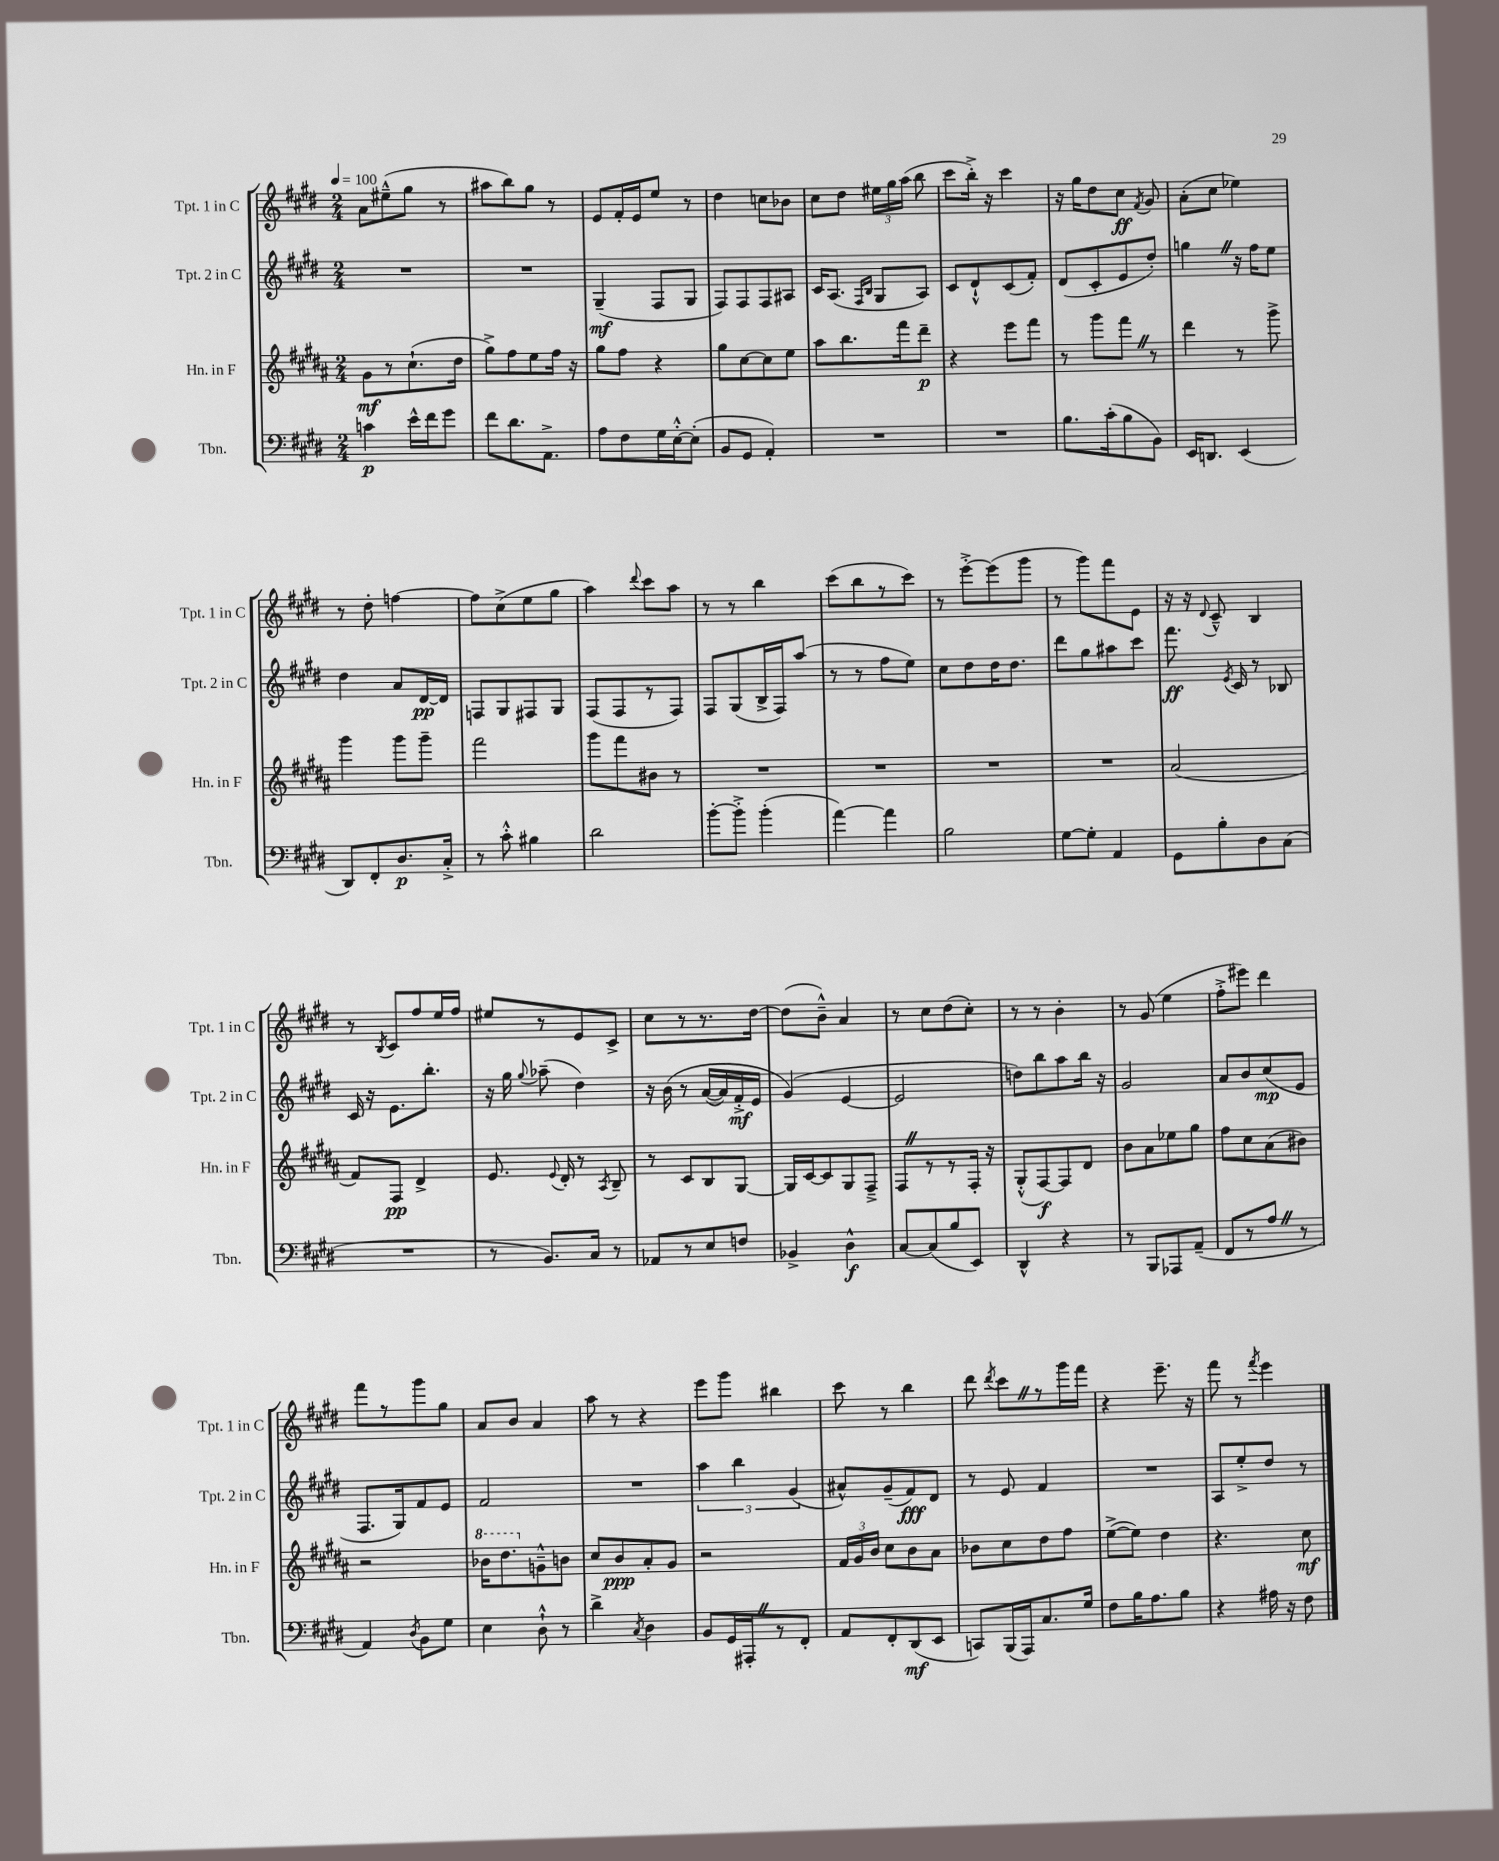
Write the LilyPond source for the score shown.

<<
\new StaffGroup <<
\new Staff = "s0" \with { instrumentName = "Tpt. 1 in C" shortInstrumentName = "Tpt. 1 in C" } {
    \clef treble \key e \major \numericTimeSignature \time 2/4 \tempo 4 = 100
    \autoBeamOff a'8[ eis''8---^( gis''8] r8 |
    ais''8[ b''8) gis''8] r8 |
    e'8[ fis'16-. e'16 e''8] r8 |
    dis''4 c''8[ bes'8] |
    cis''8[ dis''8] \tuplet 3/2 { eis''16[ gis''16 a''16]( } b''8 |
    cis'''8[ b''16]-.->) r16 cis'''4 |
    r16 gis''16[ dis''8 cis''8]\ff \acciaccatura { fis'8 } gis'8 |
    a'8[-.( cis''8] ees''4) |
    r8 dis''8-. f''4~ |
    f''8[ cis''8->( e''8 gis''8] |
    a''4) \appoggiatura { dis'''8 } cis'''8[ a''8] |
    r8 r8 b''4 |
    cis'''8[( b''8 r8 cis'''8]) |
    r8 e'''8[~-.-> e'''8( gis'''8] |
    r8 gis'''8[) fis'''8 e'8] |
    r16 r16 \appoggiatura { dis'8 } cis'8---^ b4 |
    r8 \acciaccatura { b8 } cis'8[ fis''8 e''16 fis''16] |
    eis''8[ r8 e'8 cis'8]-> |
    cis''8[ r8 r8. dis''16]~ |
    dis''8[( b'8]---^) a'4 |
    r8 cis''8[ dis''8( cis''8]-.) |
    r8 r8 b'4-. |
    r8 gis'8( e''4 |
    fis''8[-.-> eis'''8]) dis'''4 |
    fis'''8[ r8 gis'''8 gis''8] |
    a'8[ b'8] a'4 |
    a''8 r8 r4 |
    e'''8[ gis'''8] bis''4 |
    cis'''8 r8 b''4 |
    dis'''8 \acciaccatura { dis'''8 } cis'''8[ \once \override BreathingSign.text = \markup { \musicglyph "scripts.caesura.straight" } \breathe r8 gis'''16 fis'''16] |
    r4 e'''8.-- r16 |
    fis'''8 r8 \acciaccatura { fis'''8 } e'''4 \bar "|." |
}
\new Staff = "s1" \with { instrumentName = "Tpt. 2 in C" shortInstrumentName = "Tpt. 2 in C" } {
    \clef treble \key e \major \numericTimeSignature \time 2/4
    \autoBeamOff R2 |
    R2 |
    gis4--\mf( fis8[ gis8] |
    fis8[) fis8 fis8 ais8] |
    cis'16[ a8.]( \grace { fis16[ b16] } gis8[ a8]) |
    cis'8[ dis'8-!-^ cis'8( fis'8]-.) |
    dis'8[( cis'8-. e'8 dis''8]-.) |
    g''4 \once \override BreathingSign.text = \markup { \musicglyph "scripts.caesura.straight" } \breathe r16 fis''16[ e''8] |
    dis''4 a'8[ dis'16~\pp dis'16] |
    f8[ gis8 fis8 gis8] |
    fis8[( fis8 r8 fis8]) |
    fis8[ gis8( b16-> fis16) a''8]( |
    r8 r8 fis''8[ e''8]) |
    cis''8[ dis''8 dis''16 dis''8.] |
    dis'''8[ gis''8 ais''8 cis'''8] |
    fis'''8.\ff \acciaccatura { e'8 } cis'16 r8 bes8 |
    cis'16 r16 e'8.[ b''8.]-. |
    r16 gis''16 \appoggiatura { gis''8 } aes''8--( dis''4) |
    r16 b'16\( r8 a'16[~( a'16) fis'16-.->\mf e'16] |
    gis'4(\) e'4~ |
    e'2 |
    d''8[) b''8 a''8 b''16] r16 |
    gis'2 |
    a'8[ b'8 cis''8\mp( e'8] |
    fis8.[ gis16) fis'8 e'8] |
    fis'2 |
    R2 |
    \tuplet 3/2 { a''4 b''4 gis'4( } |
    ais'8[-^) gis'8--( fis'8\fff) dis'8] |
    r8 e'8 fis'4 |
    R2 |
    a8[ e''8-.-> dis''8] r8 \bar "|." |
}
\new Staff = "s2" \with { instrumentName = "Hn. in F" shortInstrumentName = "Hn. in F" } {
    \clef treble \key b \major \numericTimeSignature \time 2/4
    \autoBeamOff gis'8[\mf r8 cis''8.-!( dis''16] |
    gis''8[->) fis''8 e''8 fis''16] r16 |
    gis''8[ fis''8] r4 |
    gis''8[ cis''8~ cis''8 e''8] |
    ais''8[ b''8. fis'''16 dis'''8]--\p |
    r4 e'''8[ fis'''8] |
    r8 gis'''8[ fis'''8] \once \override BreathingSign.text = \markup { \musicglyph "scripts.caesura.straight" } \breathe r8 |
    dis'''4 r8 gis'''8-> |
    gis'''4 gis'''8[ gis'''8]-- |
    fis'''2 |
    gis'''8[ fis'''8 bis'8] r8 |
    R2 |
    R2 |
    R2 |
    R2 |
    ais'2( |
    fis'8[) fis8]\pp dis'4-> |
    e'8. \appoggiatura { e'8 } dis'16-. r8 \acciaccatura { ais8 } b8-- |
    r8 cis'8[ b8 gis8]~ |
    gis16[ cis'16~ cis'8 gis8 fis8]---> |
    fis8[ \once \override BreathingSign.text = \markup { \musicglyph "scripts.caesura.straight" } \breathe r8 r8 fis16]-. r16 |
    gis8[-.-^( fis8~\f) fis8 dis'8] |
    b'8[ ais'8 ees''8 gis''8] |
    fis''8[ cis''8 ais'8( bis'8]) |
    r2 |
    \ottava #1 bes''16[ dis'''8. \ottava #0 g'8---^ b'!8] |
    cis''8[ b'8\ppp ais'8-. gis'8] |
    r2 |
    \tuplet 3/2 { fis'16[ gis'16 b'16] } cis''8[ b'8 ais'8] |
    bes'8[ cis''8 dis''8 fis''8] |
    e''8[~->( e''8]) dis''4 |
    r4. cis''8\mf \bar "|." |
}
\new Staff = "s3" \with { instrumentName = "Tbn." shortInstrumentName = "Tbn." } {
    \clef bass \key e \major \numericTimeSignature \time 2/4
    \autoBeamOff c'4\p e'16[-^ fis'16 gis'8] |
    fis'8[ dis'8. a,8.]-> |
    a8[ fis8 gis16 e16~-.-^ e8]-.( |
    b,8[ gis,8] a,4-.) |
    R2 |
    R2 |
    b8.[ cis'16-.( b8 b,8]) |
    e,16[ d,8.] e,4( |
    dis,8[) fis,8-. dis8.\p cis16]-.-> |
    r8 cis'8-.-^ bis4 |
    dis'2 |
    b'8[~-. b'8]-.-> b'4-.( |
    a'4~) a'4 |
    b2 |
    gis8[~ gis8]-. a,4 |
    gis,8[ b8-. dis8 cis8]( |
    R2 |
    r8 b,8.[) cis16] r8 |
    aes,8[ r8 e8 f8] |
    bes,4-> dis4-^\f |
    cis8[~ cis8( b8 e,8]) |
    dis,4-^ r4 |
    r8 b,,8[ aes,,8 a,8]--( |
    fis,8[ r8 a8] \once \override BreathingSign.text = \markup { \musicglyph "scripts.caesura.straight" } \breathe r8 |
    a,4) \acciaccatura { dis8 } b,8[ gis8] |
    e4 dis8-!-^ r8 |
    dis'4-> \acciaccatura { cis8 } dis4 |
    b,8[ gis,16 ais,,16-. \once \override BreathingSign.text = \markup { \musicglyph "scripts.caesura.straight" } \breathe r8 fis,8]-. |
    a,8[ fis,8-. dis,8\mf( e,8] |
    c,8[) b,,16( a,,16) cis8. gis16] |
    fis8[ b16 a8. b8] |
    r4 ais16 r16 fis8 \bar "|." |
}
>>
>>
\layout { \context { \Score \remove "Bar_number_engraver" } }
